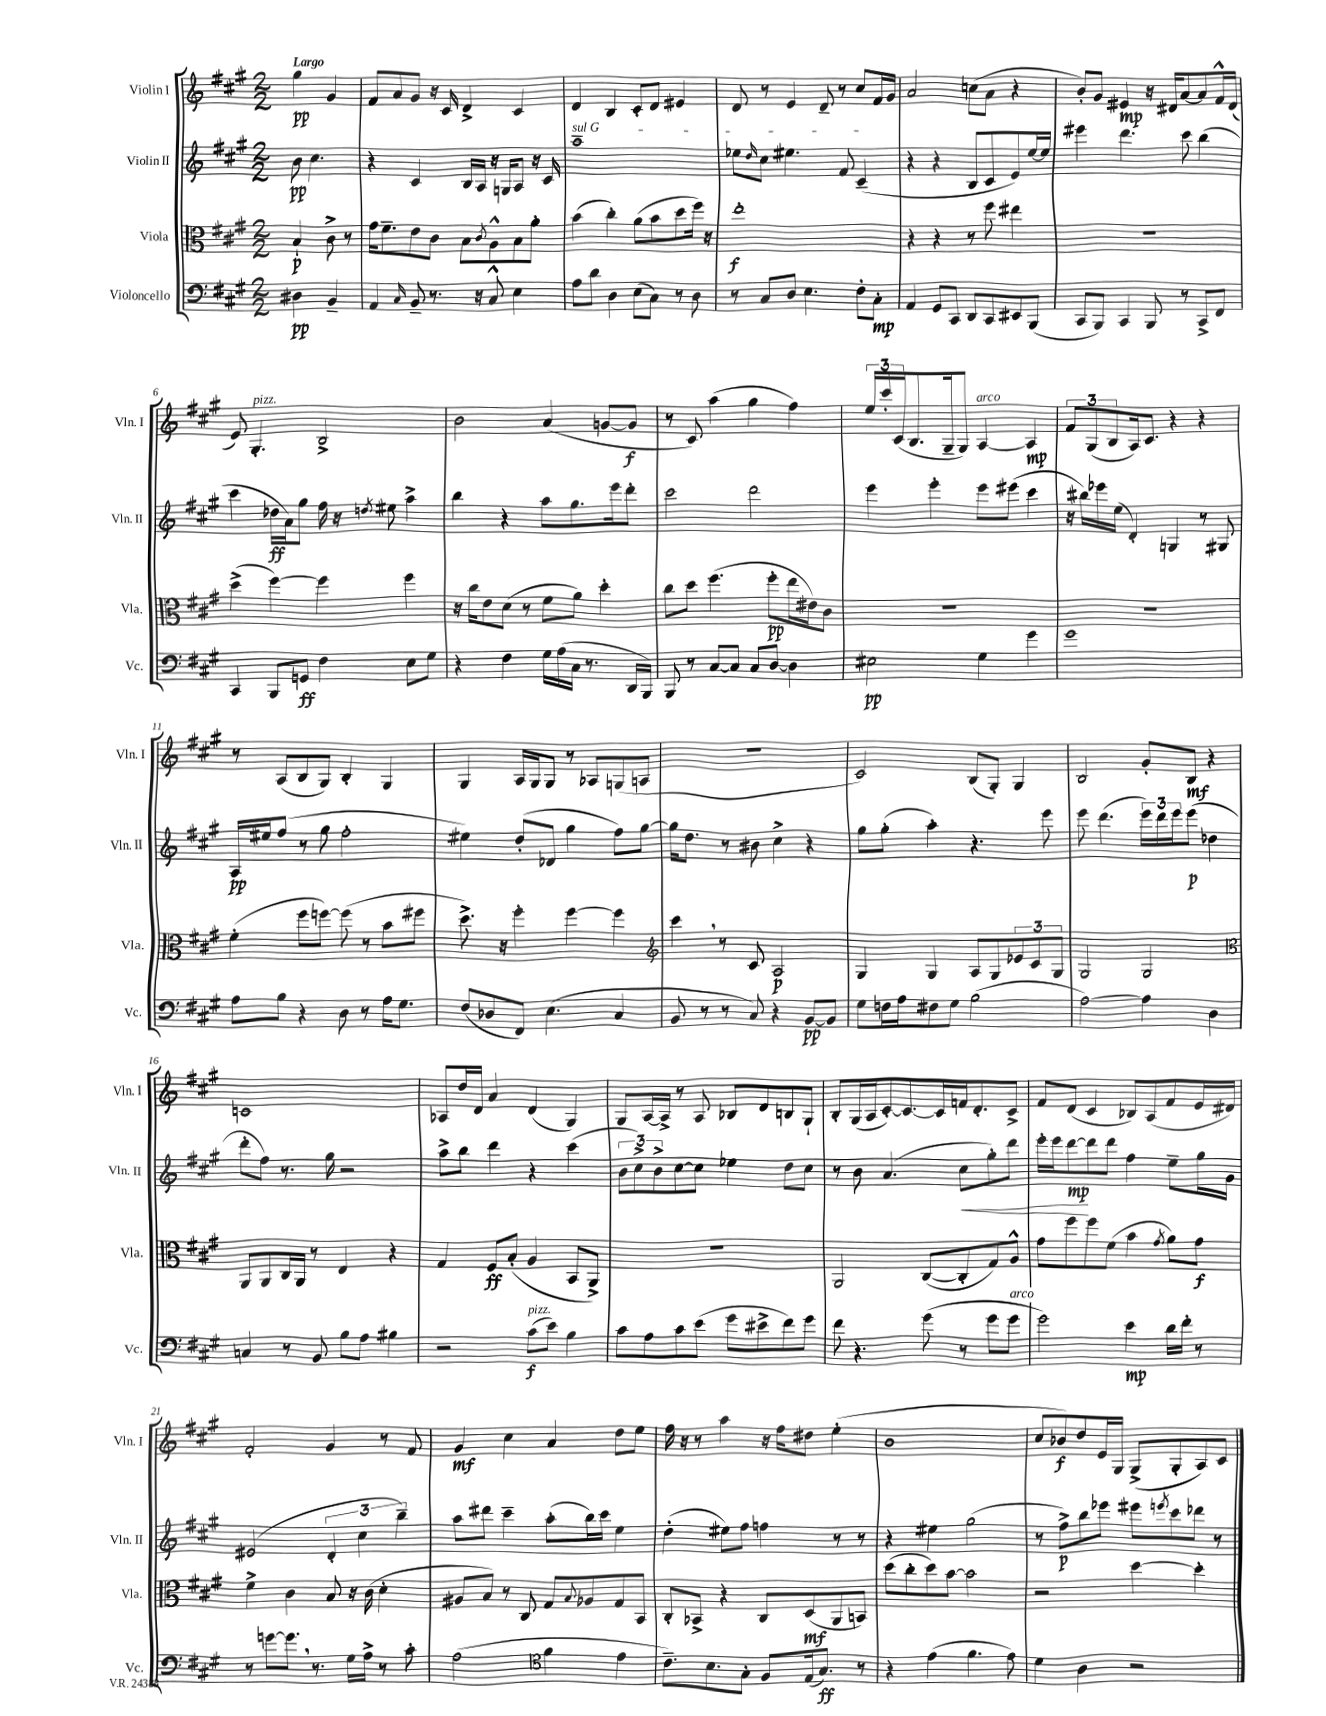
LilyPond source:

<<
\new StaffGroup <<
\new Staff = "s0" \with { instrumentName = "Violin I" shortInstrumentName = "Vln. I" } {
    \clef treble \key a \major \numericTimeSignature \time 2/2 \partial 2 \tempo "Largo"
    gis''4\pp gis'4 |
    fis'8 a'8 gis'8 r16 cis'16 d'4-> cis'4 |
    d'4 b4 cis'8-. d'8 eis'4 |
    d'8 r8 e'4 d'8-- r8 cis''8 fis'16 gis'16 |
    a'2 c''8( a'8 r4 |
    b'8-.) gis'8 eis'4\mp r16 dis'16 a'8~ a'8 fis'16-^ dis'16( |
    e'8) gis4.-.^\markup { \italic "pizz." } b2-> |
    b'2 a'4( g'8~ g'8\f |
    r8 cis'8) a''4( gis''4 fis''4) |
    \tuplet 3/2 { e''16 cis'''16-. cis'16( } b8. gis16-- gis8) a4~^\markup { \italic "arco" } a4\mp |
    \tuplet 3/2 { fis'8 gis8( b8 } a16) cis'8. r4 r4 |
    r8 a8( b8 gis8) b4-. gis4 |
    gis4 a16 gis16 gis8 r8 aes8 g8( a8 |
    r1 |
    cis'2) b8( gis8-.) gis4 |
    b2 gis'8-. b8\mf r4 |
    c'1 |
    aes8 d''16 d'16 a'4 d'4( gis4) |
    gis8 a16~ a16-> r8 a8 bes8 d'8 b8 gis8-! |
    b8-. gis16( a16 cis'8~-.) cis'8.~ cis'16 f'16 d'8.-. cis'8-> |
    fis'8 d'8( cis'4 bes8) a8( fis'8 e'16 dis'16) |
    fis'2-. gis'4 r8 fis'8 |
    gis'4\mf cis''4 a'4 d''8 e''8 |
    fis''16 r16 r8 a''4 r16 fis''16 dis''8 e''4-.( |
    b'1 |
    cis''8 bes'8\f) d''8 e'16 gis16 gis8->( gis8-. a8) cis'8 \bar "|." |
}
\new Staff = "s1" \with { instrumentName = "Violin II" shortInstrumentName = "Vln. II" } {
    \clef treble \key a \major \numericTimeSignature \time 2/2 \partial 2
    b'8\pp cis''4. |
    r4 cis'4 b16 a16 r16 g16 a8 r16 cis'16 |
    \once \override TextSpanner.bound-details.left.text = \markup { \italic "sul G" } a''1--\startTextSpan |
    ees''8 \grace { d''16 } cis''8 eis''4. fis'8 cis'4--\stopTextSpan( |
    r4 r4 b8 cis'8 e'8) e''16~ e''16 |
    eis'''4 d'''4. cis'''8 b''4( |
    cis'''4 des''16\ff a'16) gis''8 fis''16 r16 \acciaccatura { d''8 } eis''8 a''4-> |
    b''4 r4 a''8 gis''8. e'''16 d'''8-. |
    cis'''2 d'''2 |
    e'''4 e'''4-. e'''8 eis'''8( cis'''4 |
    r16 bis''16) ees'''16 e''16( d'4-.) g4 r8 gis8 |
    a16\pp eis''16 fis''8( r8 gis''8 fis''2-. |
    eis''4) d''8-.( des'8 gis''4 fis''8) gis''8~ |
    gis''16 d''8. r8 bis'8 cis''4-> r4 |
    gis''8 gis''8-.( a''4-.) r4. e'''8 |
    e'''8 d'''4.( \tuplet 3/2 { e'''16) d'''16 e'''16 } e'''8\p( des''4 |
    d'''8-. fis''8) r8. gis''16 r2 |
    a''8-> b''8 d'''4 r4 cis'''4( |
    \tuplet 3/2 { b'8 cis''8->) b'8-> } cis''8~ cis''8 ees''4 d''8 cis''8 |
    r8 b'8 a'4.( cis''8\< gis''8-.) d'''8 |
    e'''16-. e'''16 d'''8~\mp\! d'''8 d'''8 fis''4 e''8-- gis''16 gis'16 |
    eis'2( \tuplet 3/2 { d'4-. cis''4 b''4--) } |
    a''8 dis'''8 cis'''4-- a''8-.( b''16) cis'''16 e''4 |
    d''4-.( eis''8) fis''8 f''4 r8 r8 |
    r4 eis''4 gis''2( |
    r8 fis''8->\p) b''8 ees'''8 eis'''8 \acciaccatura { e'''8 } cis'''8 des'''8 r8 \bar "|." |
}
\new Staff = "s2" \with { instrumentName = "Viola" shortInstrumentName = "Vla." } {
    \clef alto \key a \major \numericTimeSignature \time 2/2 \partial 2
    b4-!\p cis'8-> r8 |
    gis'16 fis'8.-- e'8 cis'8 b8 \acciaccatura { cis'8 } a8-^ b8 a'8-. |
    b'4( cis''4-.) a'8( b'8 d''8 fis''16) r16 |
    e''1-.\f |
    r4 r4 r8 fis''8 eis''4 |
    R1 |
    d''4->( fis''4~) fis''4 fis''4 |
    r16 cis''16 e'8 d'8( r8 fis'8 a'8) d''4-. |
    cis''8 d''8 fis''4.( fis''8-.\pp e''16 eis'16) cis'8 |
    R1 |
    R1 |
    fis'4-.( fis''8 f''8~) f''8( r8 b'8 fis''8 |
    d''8.->) r16 fis''4-. fis''4~ fis''4 |
    \clef treble cis'''4 \breathe r8 cis'8 a2\p |
    gis4 gis4 a8 gis8 \tuplet 3/2 { ees'8 cis'8 gis8 } |
    gis2 gis2 |
    \clef alto a,8 a,8 cis16 a,16 r8 e4 r4 |
    gis4 fis8\ff b8-.( a4 b,8 a,8->) |
    R1 |
    a,2 cis8~( cis8-. gis8) a8-^ |
    gis'8 fis''8 fis''8 fis'8( b'4 \acciaccatura { gis'8 } a'8) gis'8\f |
    fis'4-> cis'4 b8 r16 cis'16( d'4-. |
    ais8 b8) r8 cis8 gis8 \appoggiatura { b8 } aes8 gis8 b,8 |
    cis8-. bes,8-> r4 cis8 d8\mf( a,8 b,8) |
    d''8( cis''8-. d''8) b'8~ b'2 |
    r2 d''4~ d''4-. \bar "|." |
}
\new Staff = "s3" \with { instrumentName = "Violoncello" shortInstrumentName = "Vc." } {
    \clef bass \key a \major \numericTimeSignature \time 2/2 \partial 2
    dis4\pp b,4-- |
    a,4 \grace { cis16 } b,8-- r8. r16 cis8-^ e4 |
    a8 d'8 d4 e8( cis8) r8 d8 |
    r8 cis8 d8 e4. fis8-. cis8-.\mp |
    a,4 gis,8 cis,8 d,8 cis,8 eis,8 b,,8( |
    cis,8 b,,8) cis,4 b,,8 r8 cis,8-> fis,8 |
    cis,4 b,,8 g,8\ff fis4 e8 gis8 |
    r4 fis4 gis16 a16( cis16 r8. d,16 b,,16) |
    b,,8 r8 cis8~ cis8 cis8 d8~ d4 |
    eis2\pp gis4 gis'4 |
    gis'1 |
    a8 b8 r4 d8 r8 a16 gis8. |
    fis8( des8 fis,8) e4.( cis4 |
    b,8 r8 r8 cis8) r4 b,8~\pp b,8 |
    gis8 f16 a16 fis8 gis8 b2( |
    a2~) a4 d4 |
    c4 r8 b,8 b8 a8 bis4 |
    r2 cis'8\f^\markup { \italic "pizz." }( e'8) b4 |
    cis'8 a8 cis'8 e'8( gis'8 eis'8-> fis'8) gis'8 |
    fis'8 r4. gis'8( r8 gis'8 gis'8^\markup { \italic "arco" } |
    gis'2) e'4\mp d'16 fis'16-. r8 |
    r8 g'8~ g'8. \breathe r8. gis16 a16-> r8 cis'8-. |
    a2( \clef tenor fis'4 e'4 |
    cis'8.--) b8. gis8-. fis8 e16( gis8.\ff) r8 |
    r4 e'4( fis'4. e'8) |
    d'4 a4 r2 \bar "|." |
}
>>
>>
